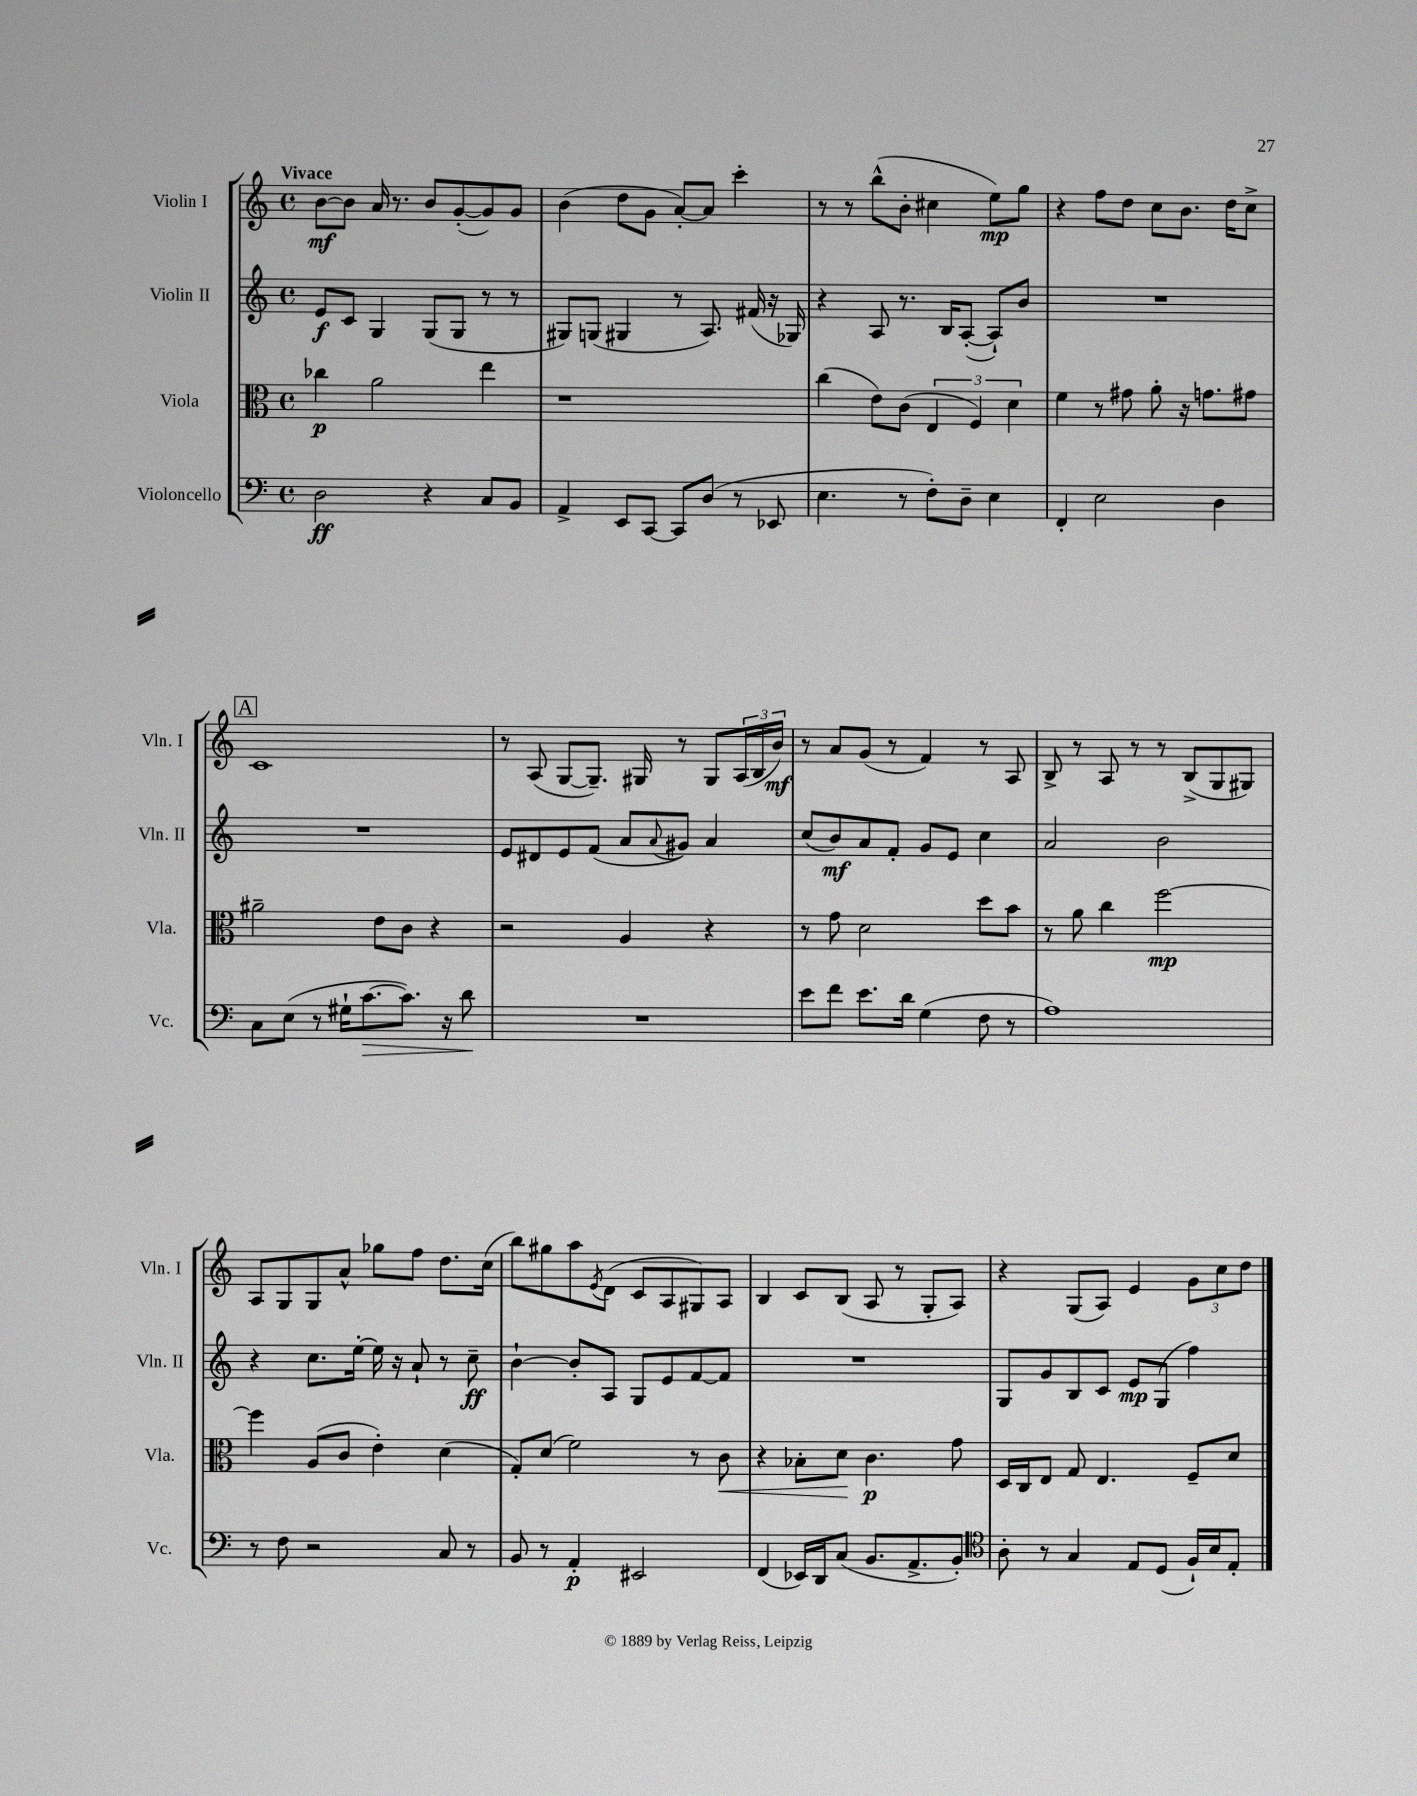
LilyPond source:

<<
\new StaffGroup <<
\new Staff = "s0" \with { instrumentName = "Violin I" shortInstrumentName = "Vln. I" } {
    \clef treble \key c \major \defaultTimeSignature \time 4/4 \tempo "Vivace"
    b'8~\mf b'8 a'16 r8. b'8 g'8~-.( g'8) g'8 |
    b'4( d''8 g'8 a'8~-.) a'8 c'''4-. |
    r8 r8 b''8-^( b'8-. cis''4 e''8\mp) g''8 |
    r4 f''8 d''8 c''8 b'8. d''16 c''8-> |
    \mark \markup { \box "A" } c'1 |
    r8 a8( g8~ g8.--) gis16 r8 gis8 \tuplet 3/2 { a16( b16 b'16\mf) } |
    r8 a'8 g'8( r8 f'4) r8 a8 |
    b8-> r8 a8 r8 r8 b8->( g8 gis8) |
    a8 g8 g8 a'8-^ ges''8 f''8 d''8. c''16( |
    b''8) gis''8 a''8 \acciaccatura { e'8 } d'8( c'8 a8 gis8) a8 |
    b4 c'8 b8( a8 r8 g8-. a8) |
    r4 g8( a8) e'4 \tuplet 3/2 { g'8 c''8 d''8 } \bar "|." |
}
\new Staff = "s1" \with { instrumentName = "Violin II" shortInstrumentName = "Vln. II" } {
    \clef treble \key c \major \defaultTimeSignature \time 4/4
    e'8\f c'8 g4 g8( g8 r8 r8 |
    gis8) g8( gis4 r8 a8.) fis'16( r16 ges16) |
    r4 a8 r8. b16 a8~-.( a8-!) b'8 |
    R1 |
    \mark \markup { \box "A" } R1 |
    e'8 dis'8 e'8 f'8( a'8 \appoggiatura { a'8 } gis'8) a'4 |
    c''8( b'8\mf) a'8 f'8-. g'8 e'8 c''4 |
    a'2 b'2 |
    r4 c''8. e''16~-. e''16 r16 a'8-! r8 c''8--\ff |
    b'4~-! b'8-. a8 g8 e'8 f'8~ f'8 |
    R1 |
    g8 g'8 b8 c'8 e'8\mp g8( f''4) \bar "|." |
}
\new Staff = "s2" \with { instrumentName = "Viola" shortInstrumentName = "Vla." } {
    \clef alto \key c \major \defaultTimeSignature \time 4/4
    ces''4\p a'2 e''4 |
    r1 |
    c''4( e'8) c'8( \tuplet 3/2 { e4 f4) d'4 } |
    f'4 r8 gis'8 a'8-. r16 g'8. gis'8 |
    \mark \markup { \box "A" } ais'2-- e'8 c'8 r4 |
    r2 a4 r4 |
    r8 g'8 d'2 d''8 b'8 |
    r8 a'8 c''4 f''2~\mp |
    f''4 a8( c'8 e'4-.) d'4( |
    g8-.) d'8( f'2) r8 c'8\< |
    r4 bes8-. d'8\! c'4.\p g'8 |
    d16 c16 e8 g8 e4. f8-- d'8 \bar "|." |
}
\new Staff = "s3" \with { instrumentName = "Violoncello" shortInstrumentName = "Vc." } {
    \clef bass \key c \major \defaultTimeSignature \time 4/4
    d2\ff r4 c8 b,8 |
    a,4-> e,8 c,8~ c,8 d8( r8 ees,8 |
    e4. r8 f8-.) d8-- e4 |
    f,4-. e2 d4 |
    \mark \markup { \box "A" } c8 e8( r8 gis16-! c'8.~\> c'8.) r16 d'8\! |
    R1 |
    e'8 f'8 e'8. d'16 g4( f8 r8 |
    a1) |
    r8 f8 r2 c8 r8 |
    b,8 r8 a,4-.\p eis,2 |
    f,4( ees,16) d,16 c8( b,8. a,8.-> b,8-.) |
    \clef tenor a8-. r8 g4 e8 d8( f16-!) b16 e8-. \bar "|." |
}
>>
>>
\layout { \context { \Score \remove "Bar_number_engraver" } }
